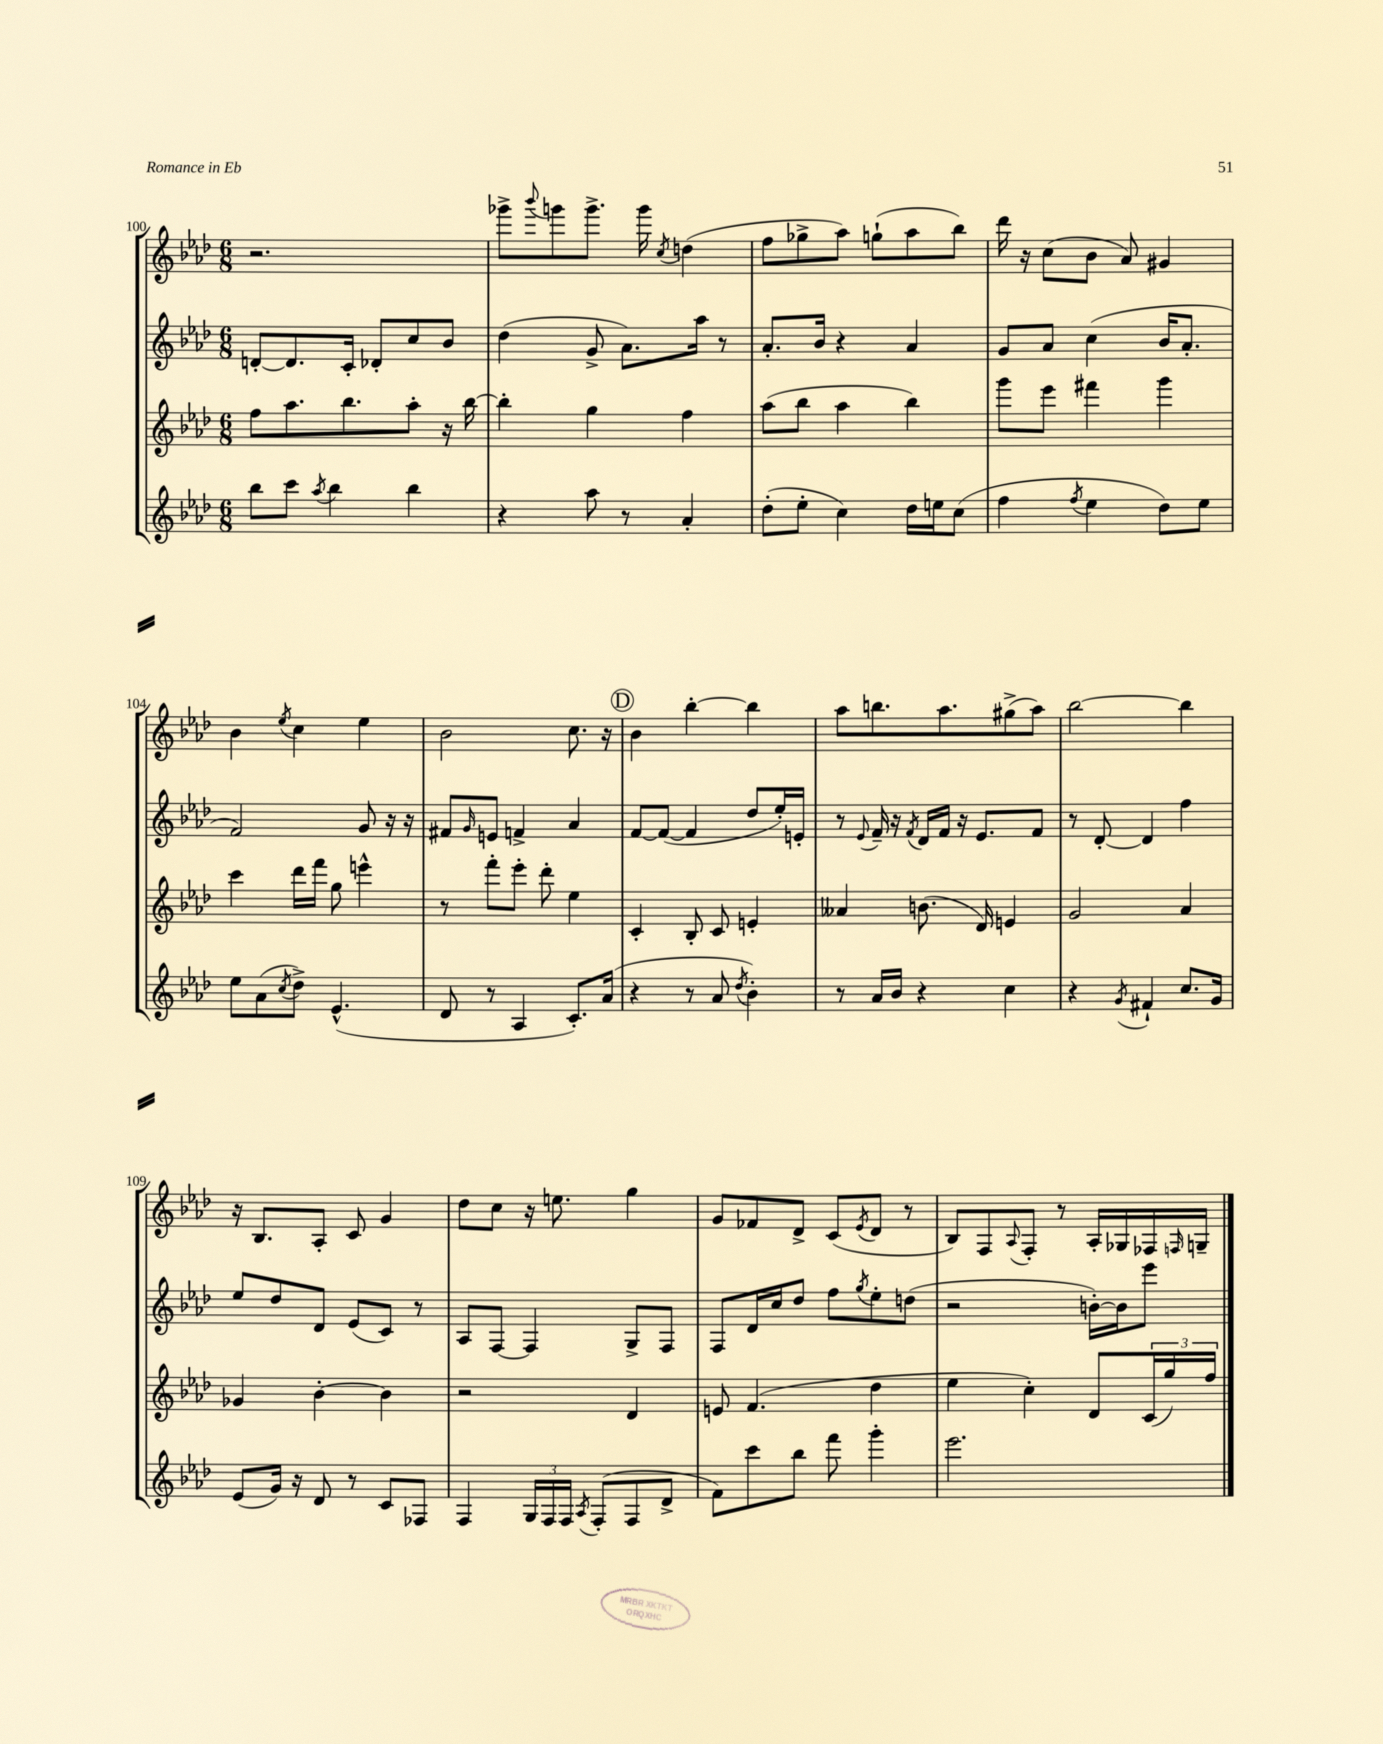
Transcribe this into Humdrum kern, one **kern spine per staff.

**kern	**kern	**kern	**kern
*staff4	*staff3	*staff2	*staff1
*clefG2	*clefG2	*clefG2	*clefG2
*k[b-e-a-d-]	*k[b-e-a-d-]	*k[b-e-a-d-]	*k[b-e-a-d-]
*M6/8	*M6/8	*M6/8	*M6/8
8bb-	8ff	[8d'	2.r
8ccc	8.aa-	8.d]	.
8qaa-	.	.	.
4bb-	.	.	.
.	8.bb-	16c'	.
.	.	8d-'	.
4bb-	8aa-'	8cc	.
.	16r	8b-	.
.	[16bb-	.	.
=	=	=	=
4r	4bb-']	(4dd-	8ggg-^
.	.	.	8qqbbb-
.	.	.	8ggg
8aa-	4gg	8g^	8.ggg^
8r	.	8.a-)	.
.	.	.	16ggg
.	.	.	8qcc
4a-'	4ff	.	(4dd
.	.	16aa-	.
.	.	8r	.
=	=	=	=
(8dd-'	(8aa-	8.a-'	8ff
8ee-'	8bb-	.	8gg-^
.	.	16b-	.
4cc)	4aa-	4r	8aa-)
.	.	.	(8gg`
16dd-	4bb-)	4a-	8aa-
16ee	.	.	.
(8cc	.	.	8bb-)
=	=	=	=
4ff	8ggg	8g	16ddd-
.	.	.	16r
.	8eee-	8a-	(8cc
8qff	.	.	.
4ee-	4fff#	(4cc	8b-
.	.	.	8a-)
8dd-)	4ggg	16b-	4g#
.	.	8.a-'	.
8ee-	.	.	.
=	=	=	=
8ee-	4ccc	2f)	4b-
(8a-	.	.	.
8qcc	.	.	8qee-
8dd-^)	16ddd-	.	4cc
.	16fff	.	.
(4.e-^^	8gg	.	.
.	4eee^^	8g	4ee-
.	.	16r	.
.	.	16r	.
=	=	=	=
8d-	8r	8f#	2b-
.	.	16qqg	.
8r	8fff'	8e	.
4A-	8eee-'	4f^	.
.	8ddd-'	.	.
8.c')	4ee-	4a-	8.cc
(16a-	.	.	16r
=	=	=	=
4r	4c'	[8f	4b-
.	.	(8f_	.
8r	8B-'	4f]	[4bb-'
8a-	8c	.	.
8qdd-	.	.	.
4b-')	4e'	8dd-	4bb-]
.	.	16ee-')	.
.	.	16e'	.
=	=	=	=
8r	4a--	8r	8aa-
.	.	8qqe-	.
16a-	.	16f~	8.bb
16b-	.	16r	.
.	.	8qf	.
4r	(8.b	16d-	.
.	.	16f	8.aa-
.	.	16r	.
.	16d-)	8.e-	.
4cc	4e	.	(8gg#^
.	.	8f	8aa-)
=	=	=	=
4r	2g	8r	[2bb-
.	.	[8d-'	.
8qg	.	.	.
4f#`	.	4d-]	.
8.cc	4a-	4ff	4bb-]
16g	.	.	.
=	=	=	=
(8e-	4g-	8ee-	16r
.	.	.	8.B-
16g)	.	8dd-	.
16r	.	.	.
8d-	[4b-'	8d-	8A-'
8r	.	(8e-	8c
8c	4b-]	8c)	4g
8F-	.	8r	.
=	=	=	=
4F	2r	8A-	8dd-
.	.	[8F	8cc
24G	.	4F]	16r
24F	.	.	.
.	.	.	8.ee
24F	.	.	.
8qA-	.	.	.
(8F'	.	.	.
8F	4d-	8G^	4gg
8d-^	.	8F	.
=	=	=	=
8f)	8e	8F	8g
8ccc	(4.f	16d-	8f-
.	.	16cc	.
8bb-	.	8dd-	8d-^
8fff	.	8ff	(8c
.	.	8qgg	8qe-
4ggg'	4dd-	8ee-'	8d-
.	.	(8dd	8r
=	=	=	=
2.eee-	4ee-	2r	8B-)
.	.	.	8F
.	.	.	8qqA-
.	4cc')	.	8F'
.	.	.	8r
.	8d-	[16b')	16A-'
.	.	16b]	16G-
.	(24c	8eee-	16F-
.	24gg)	.	.
.	.	.	16qqF
.	.	.	16G~
.	24ff	.	.
==	==	==	==
*-	*-	*-	*-
